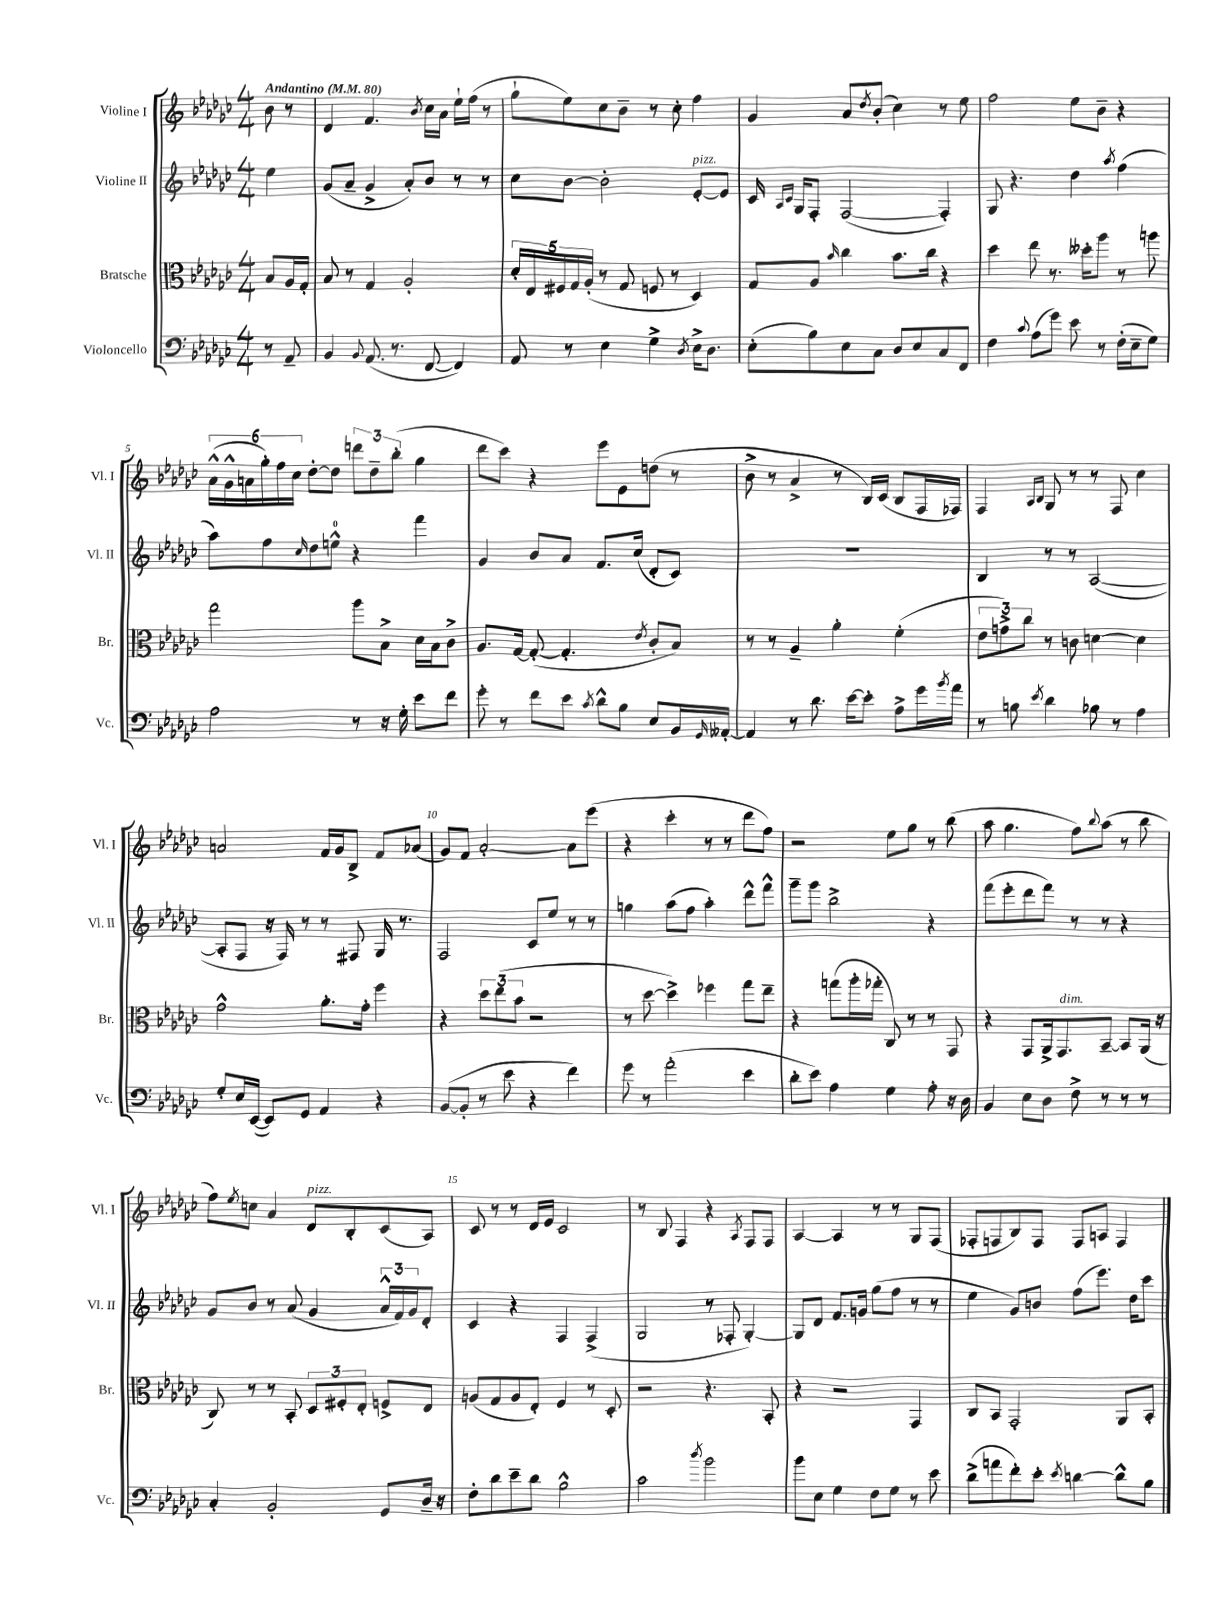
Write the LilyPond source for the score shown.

<<
\new StaffGroup <<
\new Staff = "s0" \with { instrumentName = "Violine I" shortInstrumentName = "Vl. I" } {
    \clef treble \key ges \major \numericTimeSignature \time 4/4 \partial 4 \tempo "Andantino" 4 = 80
    bes'8 r8 |
    des'4 f'4. \acciaccatura { bes'8 } ces''16 aes'16 ees''16-! f''16( r8 |
    ges''8-! ees''8) ces''8 bes'8-- r8 ces''8-. f''4 |
    ges'4 aes'8 \acciaccatura { des''8 } bes'8-.( ces''4) r8 ees''8 |
    f''2 ees''8 bes'8-- r4 |
    \tuplet 6/4 { aes'16-^( ges'16-^ a'16 ges''16-.) f''16 ces''16 } des''8~-. des''8 \tuplet 3/2 { d'''8 des''8-- bes''8-.( } ges''4 |
    des'''8 ces'''8) r4 ees'''8 ees'8 d''8( r8 |
    bes'8-> r8 aes'4-> r8 bes16) ces'16( bes8 f16 fes16) |
    f4 \grace { aes16 bes16 } ges8 r8 r8 f8 ces''4 |
    a'2 f'16 ges'16 bes8-> f'8 aes'8( |
    ges'8) f'8 aes'2~-. aes'8 ees'''8( |
    r4 ces'''4-. r8 r8 des'''8 f''8) |
    r2 ees''8 ges''8 r8 bes''8( |
    aes''8 ges''4. f''8) \appoggiatura { bes''8 } aes''8( r8 bes''8 |
    f''8) \acciaccatura { ees''8 } c''8 aes'4 des'8^\markup { \italic "pizz." } bes8-. ces'8( aes8) |
    ces'8 r8 r8 des'16 ees'16 ces'2 |
    r8 bes8 f4 r4 \acciaccatura { aes8 } f8 f8 |
    aes4~ aes4 r8 r8 ges8 f8( |
    fes8-. f8 bes8) f8 f8 a8 f4 \bar "|." |
}
\new Staff = "s1" \with { instrumentName = "Violine II" shortInstrumentName = "Vl. II" } {
    \clef treble \key ges \major \numericTimeSignature \time 4/4 \partial 4
    ees''4 |
    ges'8( aes'8-- ges'4-> aes'8-.) bes'8 r8 r8 |
    ces''8 bes'8~ bes'2-. ees'8~-.^\markup { \italic "pizz." } ees'8 |
    ces'16 \grace { aes16 ces'16 } ges16 f8-. f2~( f4-.) |
    ges8 r4. des''4 \acciaccatura { aes''8 } f''4( |
    aes''8) f''8 \grace { ces''16 } des''8 e''8-0-^ r4 f'''4 |
    ges'4 bes'8 aes'8 f'8. ces''16( des'8-. ces'8) |
    R1 |
    bes4 r8 r8 aes2~( |
    aes8-. f8 r16 f16) r8 r8 fis8 ges16 r8. |
    f2 ces'8 ees''8 r8 r8 |
    g''4 aes''8( f''8 aes''4-.) des'''8-^ f'''8-^ |
    ges'''8-- ges'''8 bes''2-> r4 |
    f'''8( ees'''8-. des'''8 f'''8) r8 r8 r4 |
    ges'8 bes'8 r8 aes'8( ges'4 \tuplet 3/2 { aes'16-^ f'16) ges'16 } des'8-. |
    ces'4 r4 f4 f4->( |
    ges2 r8 fes8-. ges4~-.) |
    ges8 des'8 f'8. g'16 ges''8( f''8 r8 r8 |
    ees''4 ges'8) b'8 f''8( ees'''8.) des''16 ces'''8 \bar "|." |
}
\new Staff = "s2" \with { instrumentName = "Bratsche" shortInstrumentName = "Br." } {
    \clef alto \key ges \major \numericTimeSignature \time 4/4 \partial 4
    bes8 aes16 ges16-. |
    bes8 r8 ges4 aes2-. |
    \tuplet 5/4 { des'16-. ees16 fis16 ges16 aes16-.( } r8 ges8 f8 r8 des4) |
    ges8 aes8 \grace { bes'16 } ces''4 bes'8. ces''16 r4 |
    des''4 ees''8 r8. deses''16-. aes''8 r8 a''8 |
    ges''2 aes''8 bes8-> des'16 bes16 ces'8-> |
    aes8. ges16~ ges8~-.( ges4.-. \acciaccatura { ees'8 } ces'8-. bes8) |
    r8 r8 aes4-- aes'4-. f'4-.( |
    \tuplet 3/2 { ees'8 g'8->) ces''8 } r8 c'8 d'4~ d'4 |
    ges'2-^ aes'8.-. ges'16-. f''4 |
    r4 \tuplet 3/2 { des''8 ees''8( bes'8 } r2 |
    r8 des''8~ des''4->) fes''4 ges''8 ees''8-- |
    r4 g''8( aes''16-. ges''16-. ces8) r8 r8 ges,8 |
    r4 ges,8 aes,16-> ges,8.^\markup { \italic "dim." } bes,8~-- bes,8 aes,16( r16 |
    ces8) r8 r8 bes,8-. \tuplet 3/2 { des8 fis8-. ees8-. } f8-> ees8 |
    a8( ges8 a8 ees8-.) f4 r8 des8-. |
    r2 r4. bes,8-. |
    r4 r2 ges,4 |
    ces8 bes,8 ges,2-. aes,8 bes,8-. \bar "|." |
}
\new Staff = "s3" \with { instrumentName = "Violoncello" shortInstrumentName = "Vc." } {
    \clef bass \key ges \major \numericTimeSignature \time 4/4 \partial 4
    r8 aes,8-- |
    bes,4 \appoggiatura { bes,8 } aes,8.( r8. f,8~ f,4) |
    aes,8 r8 ees4 ges4-> \acciaccatura { des8 } ees16-> des8. |
    ees8-.( bes8) ees8 ces8 des8 ees8 ces8 f,8 |
    f4 \appoggiatura { ces'8 } aes8( ges'8) ees'8 r8 f16-.( ees16-- ges8) |
    aes2 r8 r16 ges16-. ees'8 f'8 |
    ges'8-. r8 f'8 ees'8 \acciaccatura { ces'8 } des'8-^ bes8 ees8 bes,16 \grace { ges,16 } aeses,16~-. |
    aeses,4 r8 des'8. ees'16~ ees'8-. aes8-> ges'16 \acciaccatura { bes'8 } aes'16 |
    r8 b8 \acciaccatura { ees'8 } des'4 bes8 r8 aes4 |
    ges8-. ees16 ees,16~( ees,8) ges,8 aes,4 r4 |
    bes,8~( bes,8-. r8 ees'8 r4 f'4) |
    ges'8 r8 aes'2-.( ees'4 |
    des'8-. ees'8) aes4 ges4 aes8-. r16 des16 |
    bes,4 ees8 des8 f8-> r8 r8 r8 |
    ces4-. bes,2-. ges,8 des16-- r16 |
    f8-. des'8 ees'8-- des'8 bes2-^ |
    ces'2 \acciaccatura { des''8 } bes'2 |
    bes'8 ees8 ges4 f8 ges8 r8 ees'8 |
    des'8->( a'8 f'8-.) ees'8-. \acciaccatura { ees'8 } d'4~ d'8-^ bes8 \bar "|." |
}
>>
>>
\layout { \context { \Score \override BarNumber.break-visibility = ##(#f #t #t) barNumberVisibility = #(every-nth-bar-number-visible 5) } }
